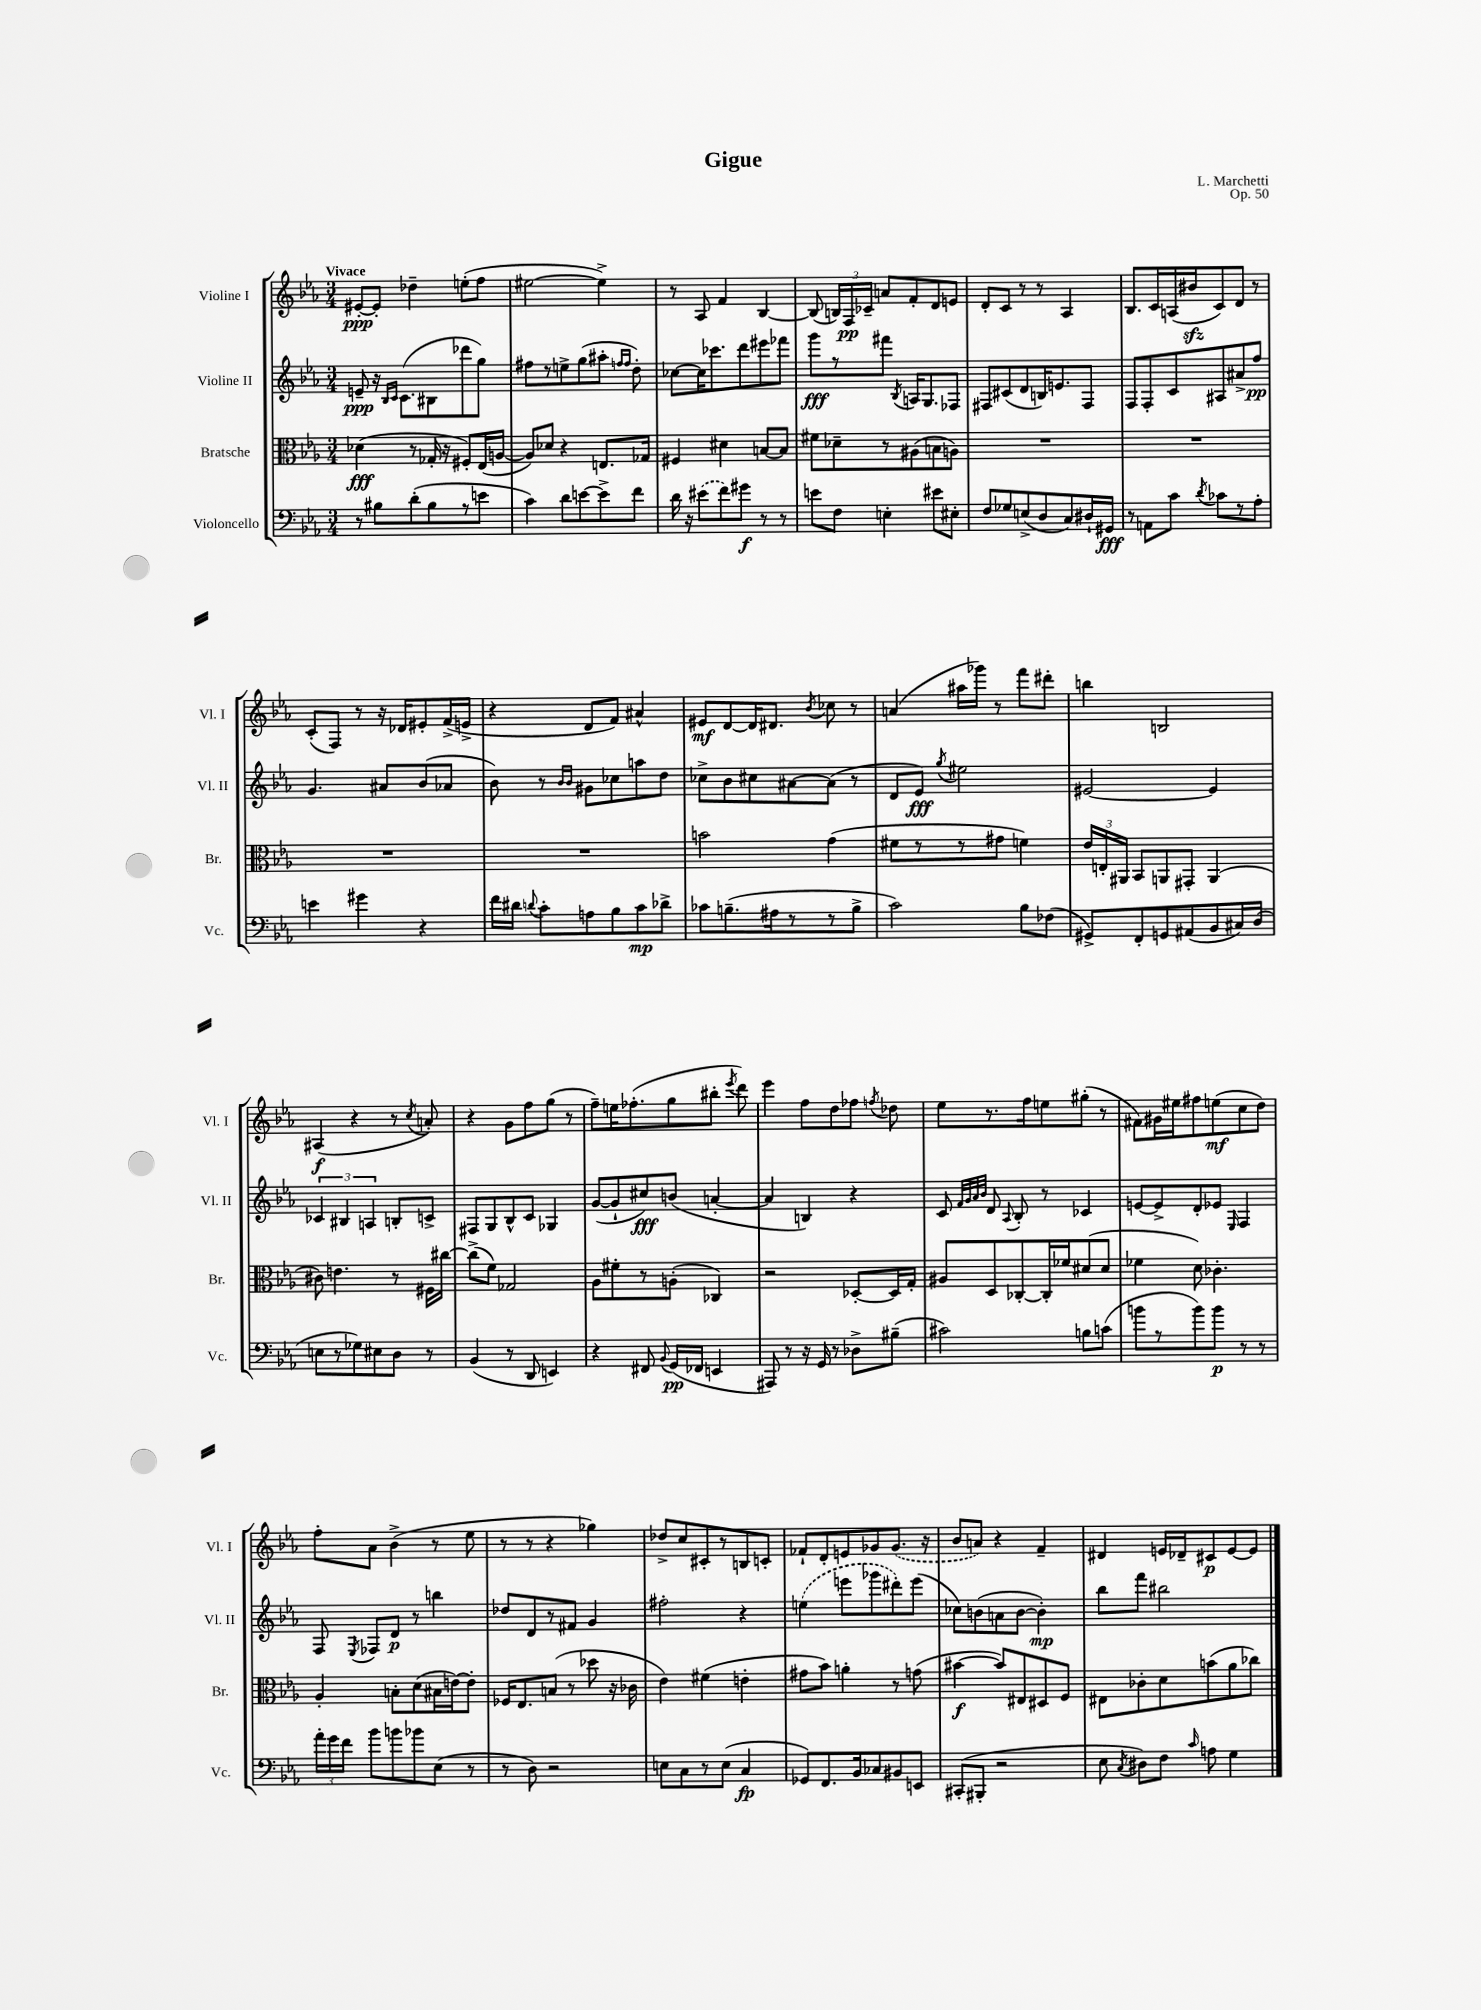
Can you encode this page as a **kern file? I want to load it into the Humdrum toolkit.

**kern	**kern	**kern	**kern
*staff4	*staff3	*staff2	*staff1
*clefF4	*clefC3	*clefG2	*clefG2
*k[b-e-a-]	*k[b-e-a-]	*k[b-e-a-]	*k[b-e-a-]
*M3/4	*M3/4	*M3/4	*M3/4
8r	(4d-\	8e~/	[8e#'/L
8B#\L	.	16r	8e#'/]J
.	.	16qqB-/LL	.
.	.	16qqc/JJ	.
.	.	(8.c\L	.
(8d'\	8r	.	4dd-~\
8B#\	16G-'/	8B#\	.
.	16r	.	.
8r	8F#'/L)	8ddd-\	(8ee'\L
8e\J	(16E-/L	8gg\J)	8ff\J
.	[16A/JJ	.	.
=	=	=	=
4c\)	8A/]L)	8ff#\L	[2ee#\
.	8d-/J	8r	.
8d\L	4r	8ee^\	.
[8e\	.	(8gg\	.
8e^\]	8.E/L	8aa#'\J	4ee#^\])
.	.	16qqff/LL	.
.	.	16qqff/JJ	.
8f\J	.	8dd'\)	.
.	16G-/Jk	.	.
=	=	=	=
16d\	4F#/	[8cc-\L	8r
16r	.	.	.
(8e#\L	.	16cc-\]K	8A-/
.	.	8.ccc-\	.
8f\)	4d#\	.	4f/
8g#\J	.	8ddd\	.
8r	[8B/L	8eee#\	[4B-/
8r	8B/]J	8fff-\J	.
=	=	=	=
8e\L	8f#\L	8ggg\L	(8B-/]
8F\J	8d-~\	8r	24B/LL)
.	.	.	24F/
.	.	.	24c-~/JJ
4E'\	8r	8fff#\J	8a/L
.	.	8qB-/	.
.	(8A#\	16A/LK	8f'/
.	.	8.G/	.
8e#\L	8B\	.	8d/
8E#'\J	8A\J)	8F-/J	8e/J
=	=	=	=
8F/L	2.r	8F#/L	8d'/L
8G-/	.	(8c#/	8c/J
(8E^/	.	8d/	8r
8D/	.	16B/K)	8r
.	.	8.e/	.
8C/)	.	.	4A-/
16D#`/L	.	8F#/J	.
16GG#/JJ	.	.	.
=	=	=	=
8r	2.r	8F/L	8.B-/L
8AA\L	.	8F'/	.
.	.	.	16c/L
8c\J	.	8c/	(16A/
.	.	.	16b#/J
8qd/	.	.	.
8c-\L	.	8A#/	8c/)
8r	.	8a#^/	8d/J
8A-'\J	.	8ff/J	8r
=	=	=	=
4e\	2.r	4.g/	(8c'/L
.	.	.	8F/J)
4g#\	.	.	8r
.	.	8a#/L	16r
.	.	.	16d-/LK
4r	.	(8b-/	8e#'/
.	.	8a-/J	(16f^/L
.	.	.	16e^/JJ
=	=	=	=
16f\LL	2.r	8b-\)	4r
16d#\JJ	.	.	.
8qqd/	.	.	.
8c'\L	.	8r	.
.	.	16qqb-/LL	.
.	.	16qqb-/JJ	.
8A\	.	8g#\L	8d/L
8B-\	.	8cc-\	8f/J)
8c\	.	8aa\	4a#^^/
8d-^\J	.	8dd\J	.
=	=	=	=
8c-\L	2b\	8cc-^\L	8e#/L
(8.B~\	.	8b-\	[8d/
.	.	8cc#\	16d/]K
16A#\k	.	.	8.d#/J
8r	.	[8a#\	.
.	.	.	8qb-/
8r	(4g\	(8a#\]J	8cc-\
8B^\J	.	8r	8r
=	=	=	=
2c\)	8f#\L	8d/L	(4a/
.	8r	8e-/J)	.
.	.	8qgg/	.
.	8r	2ee#\	16aa#\LL
.	.	.	16ggg-\JJ)
.	8g#\J	.	8r
8B-\L	4f\)	.	8fff\L
(8F-\J	.	.	8ddd#'\J
=	=	=	=
8GG#^/L)	24e-/LL	[2e#/	4bb\
.	24E'/	.	.
.	24AA#/JJ	.	.
8FF'/	8BB-/L	.	.
8GG/	8AA/	.	2B/
(8AA#/	8GG#'/J	.	.
8BB-/	(4AA/	4e#/]	.
16C#/L)	.	.	.
(16D/JJ	.	.	.
=	=	=	=
8E\L	8c#\)	6c-/	(4A#/
8r	4.e\	.	.
.	.	6B#/	.
8G-\)	.	.	4r
.	.	6A/	.
8E#\	.	.	.
8D\J	8r	8B'/L	8r
.	.	.	8qcc/
8r	16F#\LL	8c^/J	8a'/)
.	[16cc#\JJ	.	.
=	=	=	=
(4BB-/	(8cc#^\]L	8F#/L	4r
.	8f\J)	8G/	.
8r	2G-/	8B-^^/	8g\L
8DD/	.	8c/J	8ff\
4EE/)	.	4G-/	(8gg\J
.	.	.	8r
=	=	=	=
4r	8A-\L	([8g/L	8ff~\L)
.	8f#'\	8g`/]	16ee\K
.	.	.	(8.ff-'\
8FF#/	8r	8cc#/)	.
8qqBB-/	.	.	.
(16GG/LL	(8A'\J	(8b/J	8gg\
16FF-/JJ	.	.	.
4EE/	4C-/)	[4a'/	8bb#'\J
.	.	.	8qeee-/
.	.	.	8ddd\)
=	=	=	=
8AAA#/)	2r	4a/]	4eee-\
8r	.	.	.
16r	.	4B/)	8ff\L
16GG/	.	.	.
8r	.	.	8dd\
8D-^\L	[8D-'/L	4r	8ff-\J
.	.	.	8qff/
(8B#~\J	16D-/]L	.	8dd-\
.	16G'/JJ	.	.
=	=	=	=
2c#\)	8A#/L	8c/	8ee-\L
.	.	32qqf/LLL	.
.	.	32qqg/	.
.	.	32qqa-/	.
.	.	32qqb-/JJJ	.
.	8D/	8d/	8.r
.	.	8qqA-/	.
.	[8C-'/	8B-'/	.
.	.	.	16ff\k
.	16C-'/]L	8r	8ee\
.	16f-/J	.	.
8B\L	(8d#/	4c-/	(8gg#'\J
(8c\J	8d#/J	.	8r
=	=	=	=
8b\L	4f-\	[8e/L	8f#\L)
8r	.	8e^/]	16g#\L
.	.	.	16ee#\J
8b\)	8d\)	8d'/	8ff#\
8b\J	4.c-'\	8e-/J	(8ee\
.	.	16qqE-/	.
8r	.	4F/	8cc\
8r	.	.	8dd\J)
=	=	=	=
24a-'\LL	4A-'/	8F/	8ff'\L
24g\	.	.	.
24f\JJ	.	.	.
.	.	8qE-/	.
8b-\L	.	8F-/L	8a-\J
8b\	8B'\L	8d/J	(4b-^\
8b-\	(8d\	8r	.
(8E-\J	16B#\L	4bb\	8r
.	[16e\J)	.	.
8r	8e'\]J	.	8ee-\
=	=	=	=
8r	16F-/LK	8dd-/L	8r
.	8.E-/	.	.
8D\)	.	8d/	8r
2r	(8B/J	8r	4r
.	8r	8f#/J	.
.	8dd-\	4g/	4gg-\)
.	16r	.	.
.	16c-\	.	.
=	=	=	=
8E\L	4e-\)	2ff#'\	8dd-^/L
8C\	.	.	8cc/
8r	(4f#\	.	8c#'/
(8E\J	.	.	8r
4C/	4e'\	4r	8B/
.	.	.	8c'/J
=	=	=	=
8GG-/L)	8g#\L	(4ee\	8f-`/L
8.FF/	8b-\J)	.	8d'/
.	4a'\	8eee\L	8e/
16BB-/k	.	.	.
8C-/	.	8ggg-\	8g-/
8BB#/	8r	8ddd#'\)	(8.g-/J
8EE/J	(8g\	(8eee\J	.
.	.	.	16r
=	=	=	=
(8CC#'/L	[4b#\	8cc-\L)	8b-/L
8BBB#'/J	.	(8b\	8a/J)
2r	8b#/]L)	8a\	4r
.	8E#/	[8b\J	.
.	8D#/	4b'\])	4f~/
.	8F/J	.	.
=	=	=	=
8E-\	8E#\L	8bb-\L	4d#/
8qC/	.	.	.
8D#\L)	8c-'\	8fff\J	.
8F\J	8d\	2bb#\	16e/LL
.	.	.	16d-~/J
16qqc/	.	.	.
8A\	(8b\	.	8c#/
4G\	8a-\	.	[8e/
.	8cc-\J)	.	8e/]J
==	==	==	==
*-	*-	*-	*-
